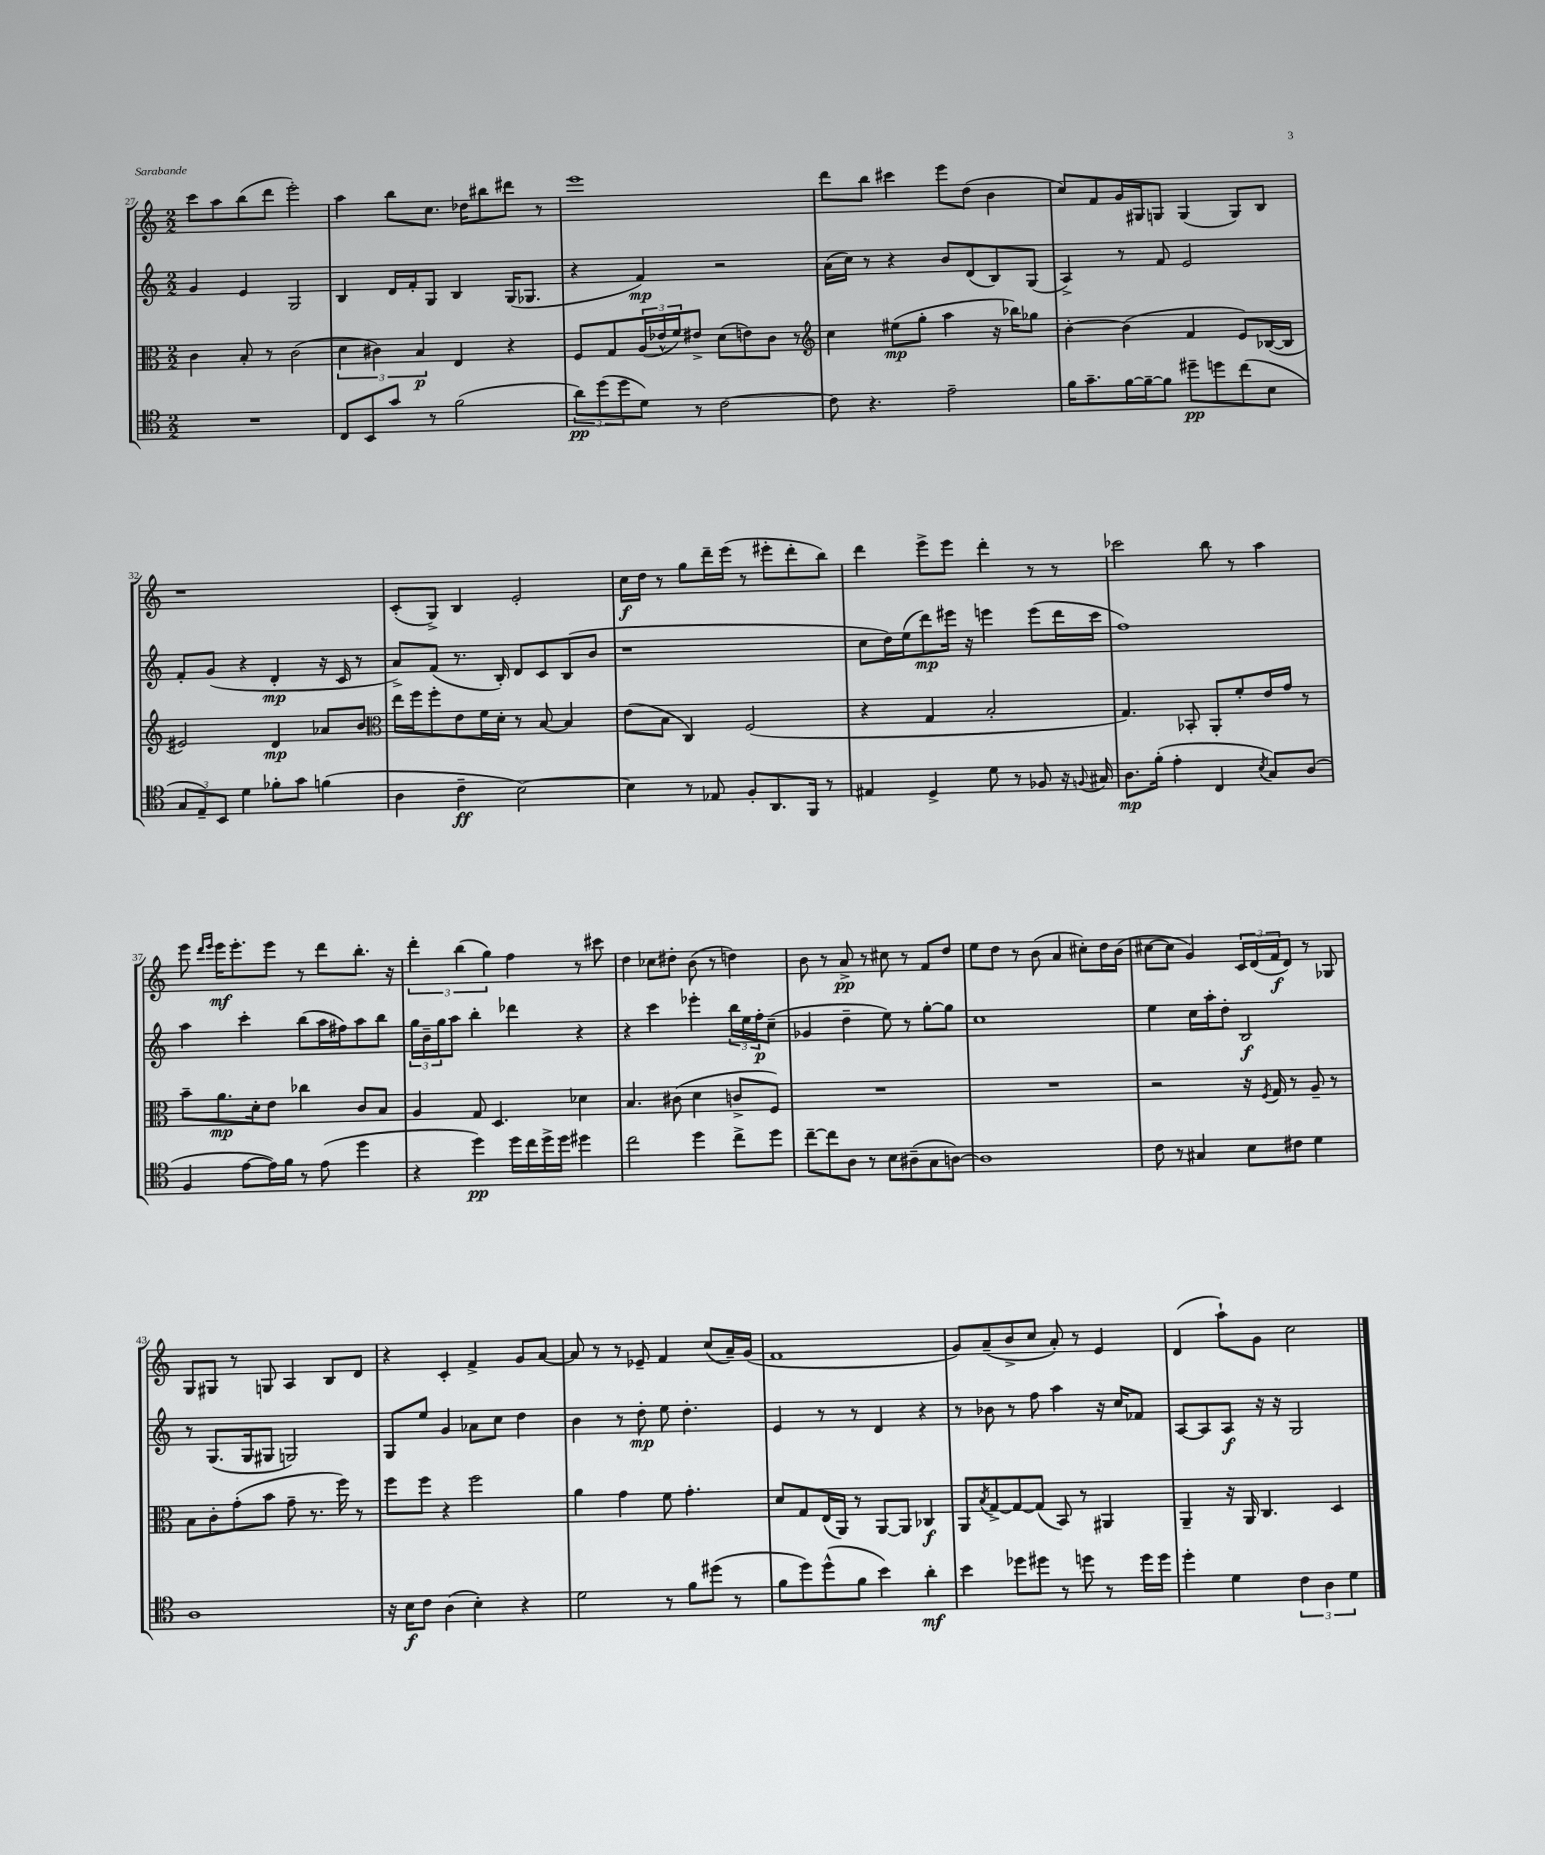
<<
\new StaffGroup <<
\new Staff = "s0" {
    \clef treble \key c \major \numericTimeSignature \time 2/2
    c'''8 a''8 b''8( d'''8 e'''2-.) |
    a''4 b''8 c''8. des''16 bis''8 dis'''8 r8 |
    e'''1 |
    d'''8 b''8 cis'''4 e'''8 d''8( b'4 |
    c''8) f'8 g'16 gis16 g8 g4( g8) b8 |
    r1 |
    c'8-.( g8->) b4 e'2-. |
    c''16\f d''16 r8 g''8 d'''16-- e'''16( r8 eis'''8-. d'''8-. b''8) |
    d'''4 e'''8-> e'''8 d'''4-. r8 r8 |
    ces'''2 b''8 r8 a''4 |
    e'''8 \grace { d'''16 e'''16 } e'''16\mf e'''8.-. e'''8 r8 d'''8 b''8.-. r16 |
    \tuplet 3/2 { d'''4-. b''4( g''4) } f''4 r8 cis'''8 |
    d''4 ces''8 dis''8-. b'8( r8 d''4) |
    b'8 r8 a'8->\pp r8 cis''8 r8 f'8 d''8 |
    e''8 d''8 r8 b'8( a'4 cis''8-.) d''16 b'16( |
    cis''8~ cis''8 g'4) \tuplet 3/2 { c'16 d'16( f'16\f } d'8) r8 ges8 |
    g8 gis8 r8 g8 a4 b8 d'8 |
    r4 c'4-. f'4-> g'8 a'8~ |
    a'8 r8 r8 ees'8-- f'4 c''8( a'16--) g'16( |
    f'1 |
    g'8) a'8--( b'8-> c''8 a'8-.) r8 e'4 |
    d'4( a''8-!) g'8 c''2 \bar "|." |
}
\new Staff = "s1" {
    \clef treble \key c \major \numericTimeSignature \time 2/2
    g'4 e'4 g2 |
    b4 d'16 f'16-. g8 b4 g16( ges8. |
    r4 f'4\mp) r2 |
    a'16( c''16) r8 r4 b'8 d'8( b8) g8( |
    a4->) r8 f'8 e'2 |
    f'8-. g'8( r4 d'4-.\mp r16 c'16 r8 |
    a'8->) f'8( r8. b16-.) d'8 c'8 b8( b'8 |
    r1 |
    c''8 d''16) e''16( d'''8\mp) eis'''16 r16 e'''4 e'''8( d'''16 c'''16 |
    f''1) |
    a''4 c'''4-. b''8( a''16 fis''16) a''8 b''8 |
    \tuplet 3/2 { g''16 b'16-- g''16 } a''8 b''4-. des'''4 r4 |
    r4 c'''4 ees'''4-. \tuplet 3/2 { b''16 e''16 f''16-.\p } c''8--( |
    ges'4 d''4-- e''8) r8 g''8~-. g''8 |
    c''1 |
    e''4 c''16 a''16-. d''8-. b2\f |
    r8 g8.( g16 gis8 g2) |
    g8 e''8 g'4 aes'8 c''8 d''4 |
    b'4 r8 d''8-.\mp e''8 d''4.-. |
    e'4 r8 r8 d'4 r4 |
    r8 bes'8 r8 f''8 a''4 r16 c''16 fes'8 |
    a8~ a8 a8\f r16 r16 g2 \bar "|." |
}
\new Staff = "s2" {
    \clef alto \key c \major \numericTimeSignature \time 2/2
    c'4 b8-. r8 c'2( |
    \tuplet 3/2 { d'4 cis'4) b4\p } e4 r4 |
    f8 g8 \tuplet 3/2 { a16( ees'16-^ f'16) } eis'8-> d'8( e'8) c'8 r8 |
    \clef treble c''4 eis''8\mp( g''8-. a''4 r16 bes''16) ges''8 |
    b'4~-. b'4( f'4 e'8) bes16~( bes16 |
    eis'2) d'4\mp aes'8 b'8 |
    \clef alto e''16 f''16 f''8-. e'8 f'16 d'16-. r8 b8~ b4 |
    e'8( b8 c4) f2( |
    r4 g4 b2-. |
    g4.) bes,8-. a,8-. f'8-. e'16 g'16 r8 |
    b'8-- a'8.\mp d'16-. e'8 ces''4 c'8 b8 |
    a4 g8 d4. des'4 |
    b4. cis'8( d'4 c'8-> f8) |
    R1 |
    R1 |
    r2 r16 \acciaccatura { f8 } g16 r8 a8-- r8 |
    b8 c'8-. g'8-.( b'8 g'8-- r8. f''16) r8 |
    f''8 f''8 r4 f''2 |
    a'4 g'4 f'8 g'4.-. |
    d'8 g8 e16( a,16) r8 a,8~ a,8 ces4\f |
    a,8 \acciaccatura { b8 } g8~-> g8~ g8( b,8) r8 ais,4 |
    a,4-- r16 a,16 c4. d4 \bar "|." |
}
\new Staff = "s3" {
    \clef tenor \key c \major \numericTimeSignature \time 2/2
    R1 |
    c8 b,8 g'8 r8 f'2( |
    \tuplet 3/2 { a'8\pp) d''8( d''8 } d'8) r8 c'2~ |
    c'8 r4. e'2-- |
    f'16 g'8.-- f'16~ f'16~-- f'8 dis''8--\pp d''8 c''8( b8 |
    \tuplet 3/2 { g8 e8--) b,8 } d'4 fes'8-. g'8 f'4( |
    a4 c'4--\ff b2~) |
    b4 r8 ees8 f8-. a,8. f,16 r8 |
    eis4 d4-> d'8 r8 fes8 r16 \appoggiatura { f8 } gis16 |
    a8.\mp f'16-.( e'4-. c4 \acciaccatura { b8 } g8) a8( |
    f4 e'8~ e'16) f'16 r8 e'8( d''4 |
    r4 d''4\pp) d''16 c''16 d''16-> d''16 dis''4 |
    c''2 d''4 c''8-> d''8 |
    c''8~-- c''8 a8 r8 b8 ais8--( g8 a8~) |
    a1 |
    c'8 r8 gis4 b8 cis'8 d'4 |
    a1 |
    r16 b16\f c'8 a4( b4-.) r4 |
    d'2 r8 f'8 dis''8( r8 |
    f'8 d''8) d''8-^( f'8 b'4) a'4-.\mf |
    b'4 des''8 dis''8 r8 d''8 r8 d''16 d''16 |
    d''4-. d'4 \tuplet 3/2 { c'4 a4 d'4 } \bar "|." |
}
>>
>>
\layout { \context { \Score currentBarNumber = #27 } }
